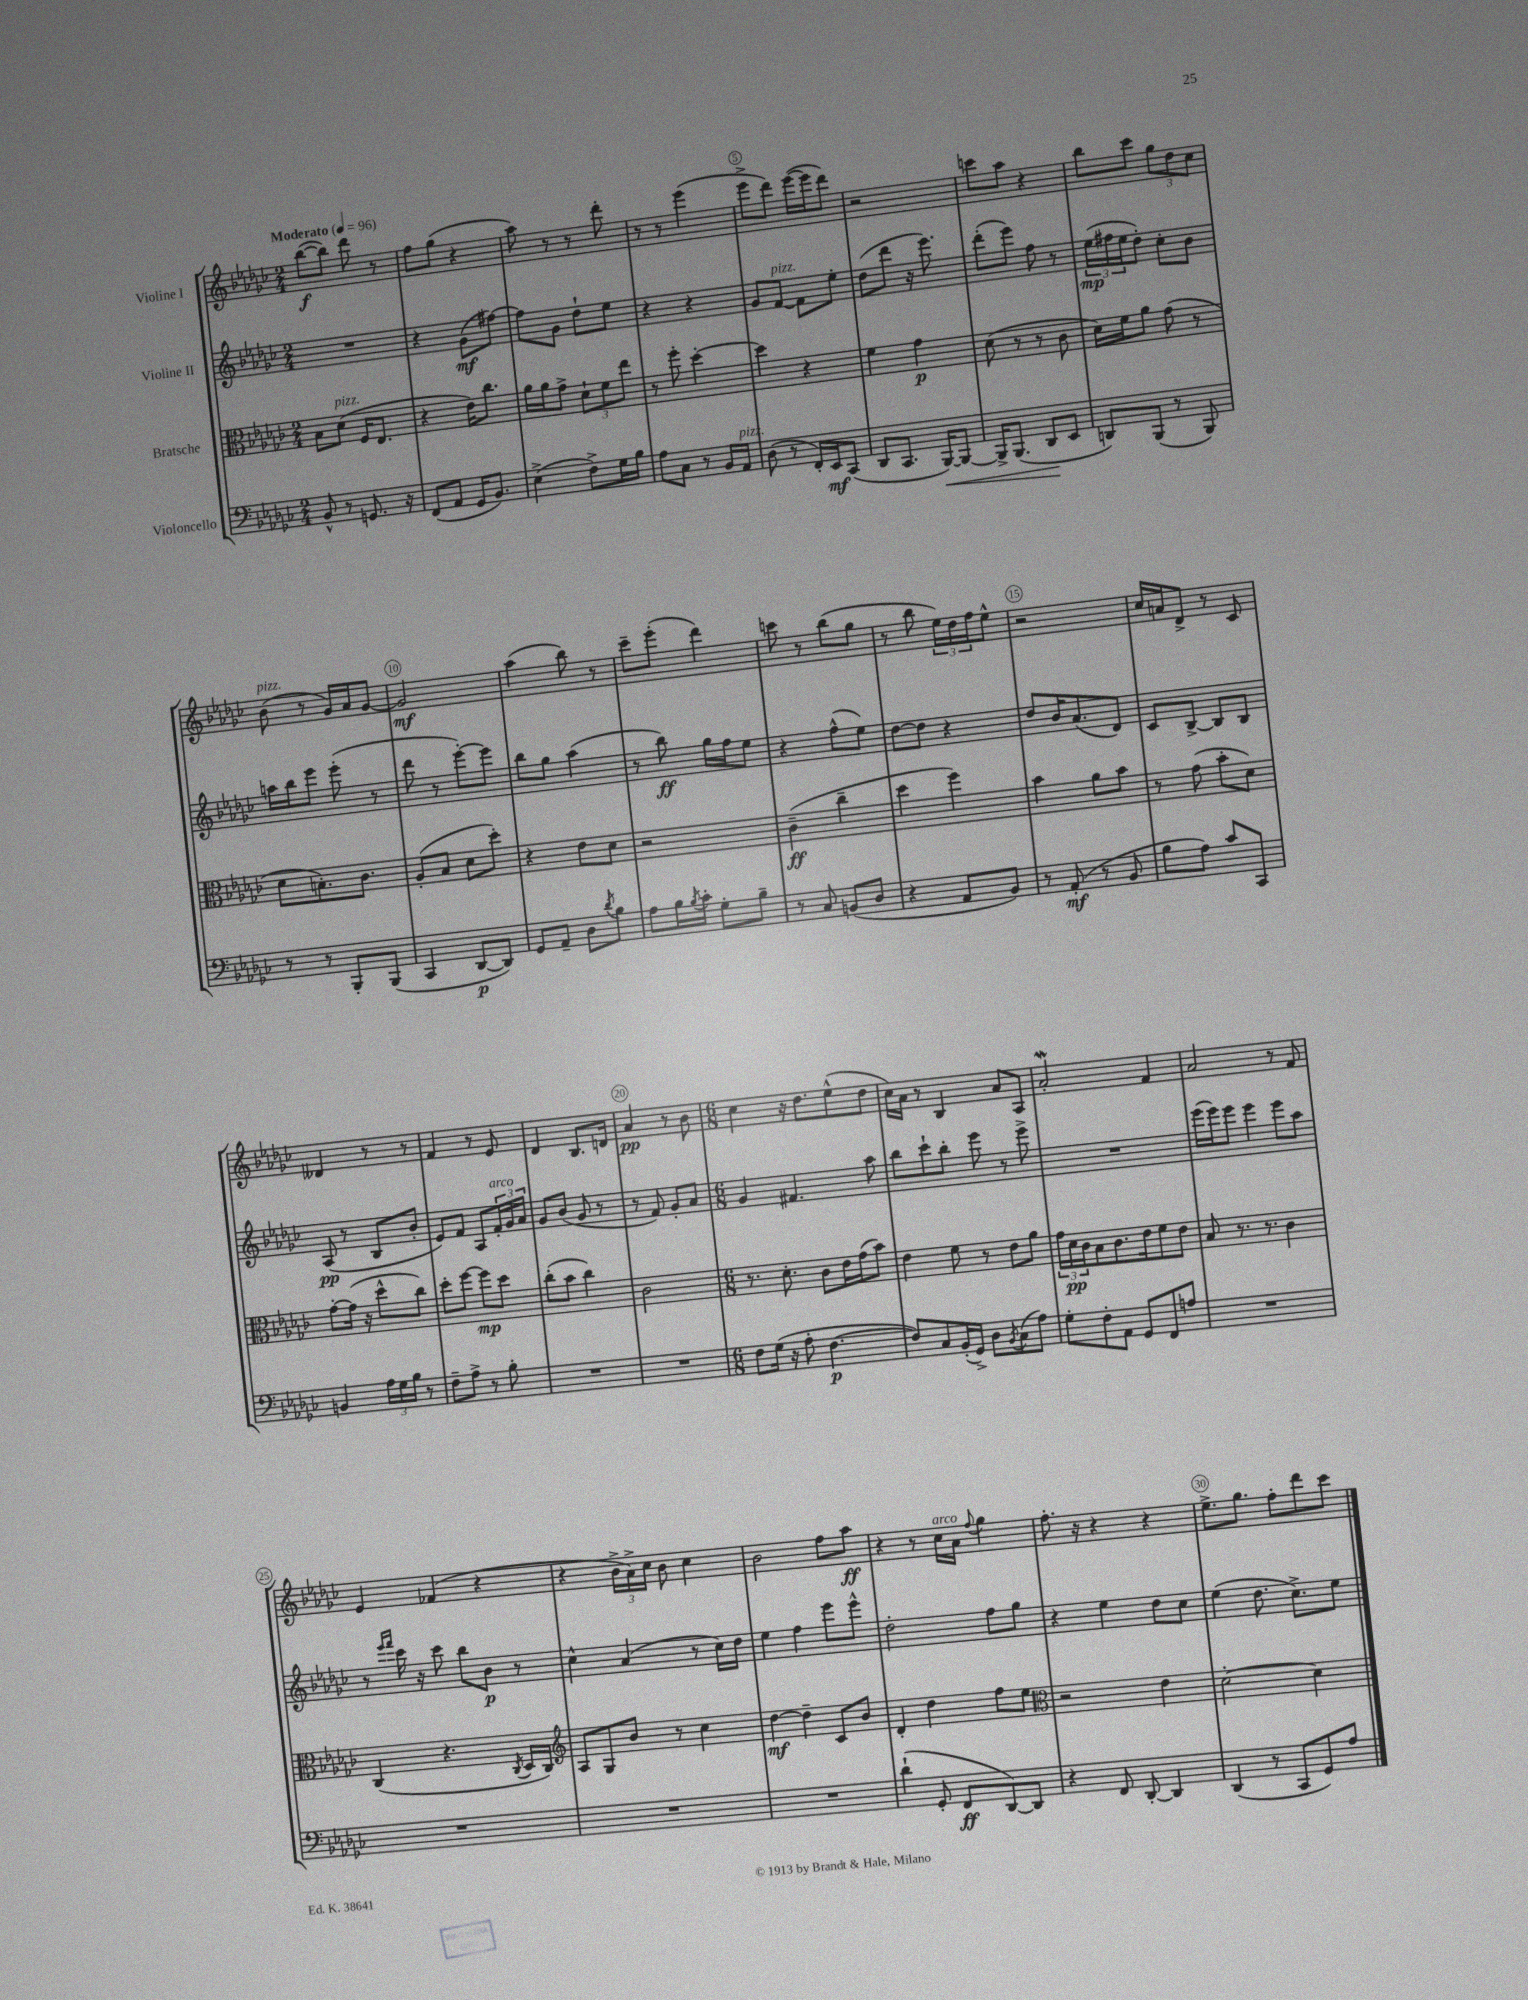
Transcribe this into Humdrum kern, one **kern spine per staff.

**kern	**kern	**kern	**kern
*staff4	*staff3	*staff2	*staff1
*clefF4	*clefC3	*clefG2	*clefG2
*k[b-e-a-d-g-c-]	*k[b-e-a-d-g-c-]	*k[b-e-a-d-g-c-]	*k[b-e-a-d-g-c-]
*M2/4	*M2/4	*M2/4	*M2/4
*MM96	*MM96	*MM96	*MM96
8BB-^^	8B-	2r	([8bb-
8r	(8d-	.	8bb-])
8.GG	16F	.	8ddd-
.	8.E-	.	.
.	.	.	8r
16r	.	.	.
=	=	=	=
(8FF	4r	4r	8ff
8AA-	.	.	(8gg-
16GG-	16e-)	(8g-	4r
8.BB-)	8.cc-	.	.
.	.	[8ff#)	.
=	=	=	=
(4E-^	16a-	8ff#]	8aa-)
.	16a-	.	.
.	8g-^	8g-	8r
8F^)	12d-`	8dd-`	8r
.	12f	.	.
16G-	.	8ee-	8ddd-'
.	12ee-	.	.
16B-	.	.	.
=	=	=	=
8A-	8r	4r	8r
8C-	8ff'	.	8r
8r	[4dd-'	4r	(4eee-
16BB-	.	.	.
16AA-	.	.	.
=	=	=	=
(8D-	4dd-]	8g-	8eee-^
8r	.	[8f	8ddd-)
16FF')	4r	8f]	([16eee-
16EE-	.	.	16eee-]
(8CC-	.	8ee-'	8ddd-)
=	=	=	=
8DD-	4f	(8dd-	2r
8.CC-	.	8ddd-	.
.	4g-	16r	.
[16BBB-)	.	8.eee-)	.
8BBB-_	.	.	.
=	=	=	=
16BBB-^]	(8d-	(8ddd-'	8ccc
(8.BBB-	.	.	.
.	8r	8eee-)	8aa-
8DD-	8r	8ff	4r
8EE-	8c-	8r	.
=	=	=	=
8DD)	16d-)	(24ee-	8bb-
.	.	24ff#	.
.	16f	.	.
.	.	24ee-	.
(8BBB-	8a-	8dd-')	8ccc-
8r	(8g-	8cc-'	12gg-
.	.	.	12dd-
8BBB-)	8r	8b-	.
.	.	.	12cc-
=	=	=	=
8r	8d-	16aa	(8b-
.	.	16bb-	.
8r	8.B')	8eee-	8r
8BBB-'	.	(8eee-'	16g-)
.	8.c-	.	16a-
(8BBB-	.	8r	[8g-
=	=	=	=
4CC-	(8A-'	8ddd-	2g-]
.	8B-	8r	.
[8DD-	8d-	[8eee-')	.
8DD-])	8dd-')	8eee-]	.
=	=	=	=
8GG-	4r	8bb-	(4aa-
8AA-~	.	8gg-	.
8D-	8e-	(4aa-	8bb-)
8qd-	.	.	.
8B-	8d-	.	8r
=	=	=	=
8A-	2r	8r	8ccc-~
16B-	.	8bb-)	(8eee-'
8qB-	.	.	.
16c-'	.	.	.
8G-'	.	16gg-	4ddd-)
.	.	16ff	.
8B-~	.	8ee-	.
=	=	=	=
8r	(4c-~	4r	8ccc
8C-	.	.	8r
(8BB	4cc-~	(8ff^^	(8bb-
8D-	.	8ee-)	8gg-
=	=	=	=
4r	4dd-	[8dd-	8r
.	.	8dd-]	8bb-
8AA-	4ff)	4r	24ee-)
.	.	.	24dd-
.	.	.	24ff
8BB-)	.	.	8ee-^^
=	=	=	=
8r	4b-	8dd-	2r
(8AA-'	.	16b-	.
.	.	(8.a-	.
8r	8a-	.	.
8BB-	8b-	8d-)	.
=	=	=	=
8B-	8r	8c-	16cc-
.	.	.	16a
8A-)	(8g-	[8B-^	8d-^
8c-	8b-'	8B-]	8r
8CC-	8d-)	8B-	8c-
=	=	=	=
4BB	[8g-'	(8A-	4d--
.	(16g-]	8r	.
.	16r	.	.
24A-	8dd-^^	8B-	8r
24G-	.	.	.
24B-	.	.	.
8r	8cc-)	8b-'	8r
=	=	=	=
8F~	8dd-'	8e-)	4f
8A-^	[8ff	8f	.
8r	8ff]	8A-	8r
8B-'	8dd-	24f'	8e-
.	.	24g-	.
.	.	24a-	.
=	=	=	=
2r	(8cc-'	8g-	4d-
.	8b-	(8b-	.
.	4cc-)	8g-	8.B-
.	.	8r	.
.	.	.	16d
=	=	=	=
2r	2c-	8r	4a-
.	.	8f)	.
.	.	8g-'	8r
.	.	8a-	8b-
=	=	=	=
*M6/8	*M6/8	*M6/8	*M6/8
8F	8.r	4g-	4cc-
(16G-	.	.	.
16r	8.d-'	.	.
8A-'	.	4.f#	16r
.	.	.	8.dd-
[4.F	8c-	.	.
.	16e-	.	(8ee-^^
.	(16g-	.	.
.	8b-)	8aa-	8dd-
=	=	=	=
8F])	4e-	8bb-	16cc-)
.	.	.	16a-
8C-	.	8ccc-`	8r
(16BB-'	8f	8bb-'	4B-
16GG-^)	.	.	.
8D-	8r	8eee-	.
8qBB-	.	.	.
(8C-	8e-	8r	8a-
8A-)	8a-	8eee-^	8A-
=	=	=	=
8G-'	24g-	2.r	2a-'
.	24d-	.	.
.	24c-	.	.
8F'	8B-	.	.
8AA-	8.c-	.	.
8GG-	.	.	.
.	16e-	.	.
8FF	8f	.	4f
8A	8e-	.	.
=	=	=	=
2.r	8B-	(16eee-	2a-
.	.	16eee-)	.
.	8.r	8eee-	.
.	.	4eee-	.
.	8.r	.	.
.	4c-	8eee-	8r
.	.	8aa-	8f
=	=	=	=
2.r	(4C-	8r	4e-
.	.	16qqeee-	.
.	.	16qqfff	.
.	.	16ccc-	.
.	.	16r	.
.	4.r	8ccc-	(4f-
.	.	8bb-	.
.	.	8b-	4r
.	8qC-	.	.
.	16D-	8r	.
.	16C-)	.	.
=	=	=	=
*	*clefG2	*	*
2.r	8A-	4cc-^^	4r
.	8G-	.	.
.	8b-	(4a-	24b-^
.	.	.	24a-^)
.	.	.	24cc-
.	8r	.	8b-
.	4cc-	8r	4cc-
.	.	16cc-)	.
.	.	16dd-	.
=	=	=	=
2.r	[4dd-	4ee-	2b-
.	4dd-~]	4ff	.
.	8c-	8eee-	8ff
.	8b-	8eee-^^	8aa-
=	=	=	=
(4d-`	4d-'	2dd-'	4r
8GG-'	4dd-	.	8r
8FF	.	.	16cc-
.	.	.	16a-
.	.	.	8qqff
[8DD-)	8ff	8ff	4gg-
8DD-]	8ee-	8gg-	.
=	=	=	=
*	*clefC3	*	*
4r	2r	4r	8.ff'
.	.	.	16r
8FF	.	4ee-	4r
[8DD-'	.	.	.
4DD-]	4e-	8dd-	4r
.	.	8cc-	.
=	=	=	=
(4DD-	[2d-'	(4ee-	8.ee-^
.	.	.	8.gg-
8r	.	8.dd-	.
8CC-	.	.	8ff'
.	.	8.cc-^)	.
8GG-)	4d-]	.	8ddd-
8A-	.	8ee-	8ccc-
==	==	==	==
*-	*-	*-	*-
